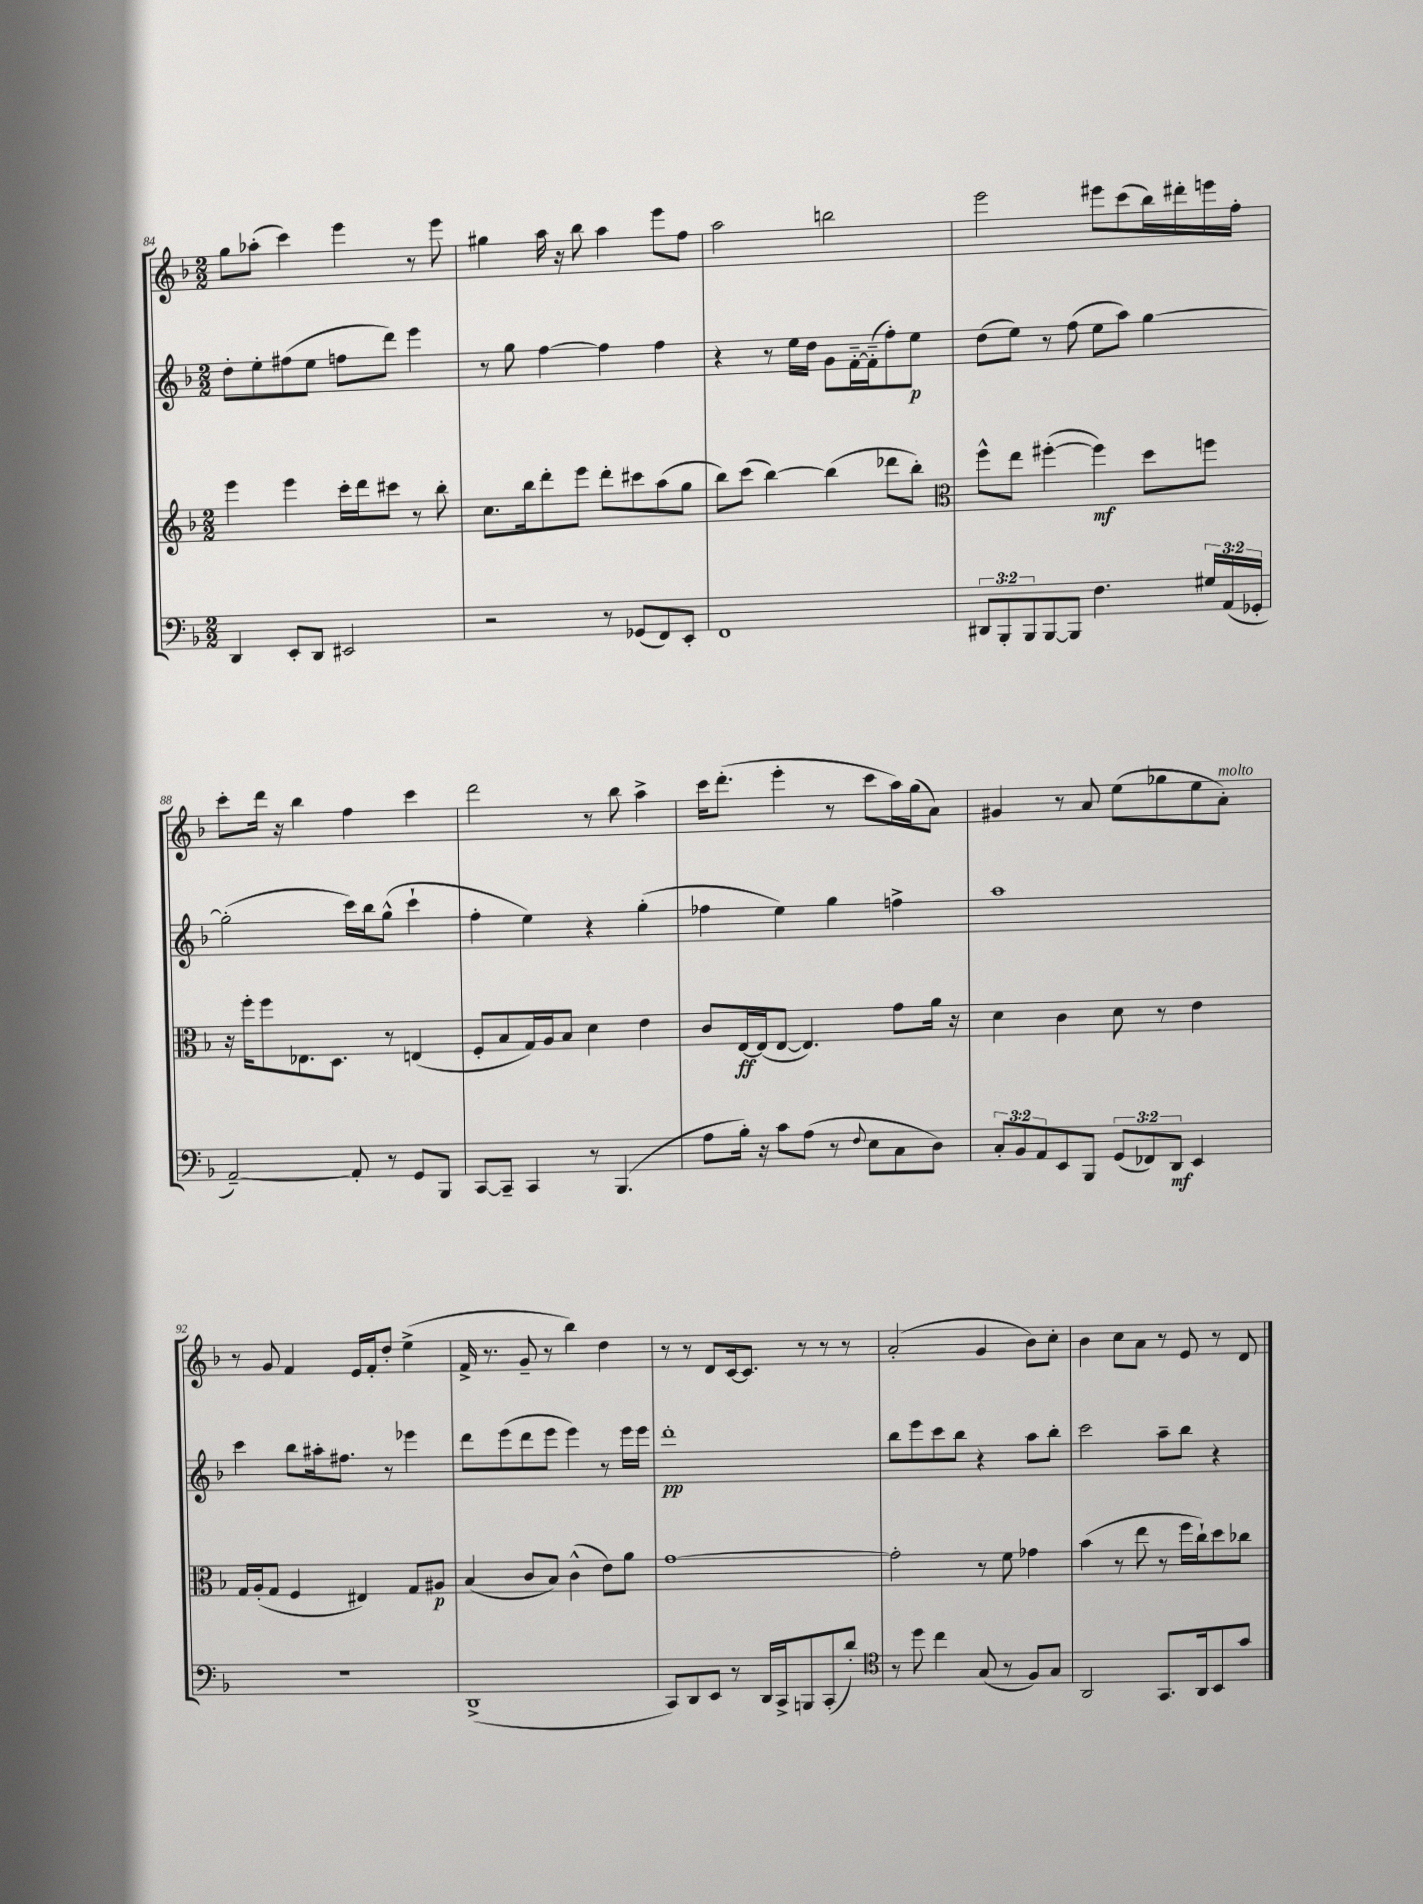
<<
\new StaffGroup <<
\new Staff = "s0" {
    \clef treble \key f \major \numericTimeSignature \time 2/2
    g''8 aes''8-.( c'''4) e'''4 r8 e'''8 |
    gis''4 a''16 r16 bes''8 a''4 e'''8 f''8 |
    a''2 b''2 |
    e'''2 eis'''8 c'''8( bes''16) dis'''16-. e'''16 f''16-. |
    c'''8-. d'''16 r16 bes''4 f''4 c'''4 |
    d'''2 r8 bes''8 a''4-> |
    c'''16 d'''8.-.( e'''4-. r8 c'''8 a''16) g''16( a'8) |
    gis'4 r8 a'8 e''8( ges''8 e''8 a'8-.^\markup { \italic "molto" }) |
    r8 g'8 f'4 e'16 f'16-. d''8-. e''4->( |
    f'16-> r8. g'8-- r8 bes''4) d''4 |
    r8 r8 d'8 c'16~ c'8. r8 r8 r8 |
    a'2-.( g'4 bes'8) c''8-. |
    bes'4 c''8 a'8 r8 e'8 r8 d'8 \bar "|." |
}
\new Staff = "s1" {
    \clef treble \key f \major \numericTimeSignature \time 2/2
    d''8-. e''8-. fis''8( e''8 f''8 d'''8) e'''4 |
    r8 g''8 f''4~ f''4 f''4 |
    r4 r8 e''16 d''16 g'8 f'16~-_ f'16-_( f''8-.) e''8\p |
    d''8( e''8) r8 f''8( e''8 a''8) g''4~ |
    g''2-.( c'''16) bes''16 g''8-^( c'''4-! |
    f''4-. e''4) r4 g''4-.( |
    fes''4 e''4) g''4 f''4-> |
    a''1 |
    c'''4 bes''8 ais''16-. fis''8. r8 ees'''4 |
    d'''8 e'''8( d'''8 e'''8 e'''4) r8 e'''16 e'''16 |
    d'''1-.\pp |
    bes''8 e'''8 c'''8 bes''8 r4 a''8 bes''8-. |
    c'''2 a''8-- bes''8 r4 \bar "|." |
}
\new Staff = "s2" {
    \clef treble \key f \major \numericTimeSignature \time 2/2
    e'''4 e'''4 c'''16-. d'''16 cis'''8 r8 bes''8-. |
    c''8. bes''16 d'''8-. e'''8 d'''8-. cis'''8 a''8( g''8 |
    bes''8) c'''8( bes''4~) bes''4( des'''8 bes''8-.) |
    \clef alto f''8-^ e''8 fis''4~-.( fis''4\mf) d''8 f''8 |
    r16 f''16-. f''8 ees8. d8. r8 e4( |
    f8-. bes8 g16) a16 bes8 d'4 e'4 |
    c'8 e16~\ff e16( e8~ e4.) g'8 a'16 r16 |
    d'4 c'4 d'8 r8 e'4 |
    g16 a16-.( g8 f4 eis4) g8 ais8\p |
    bes4( c'8 bes8) c'4-^( e'8) a'8 |
    g'1~ |
    g'2-. r8 f'8 ges'4 |
    bes'4( r8 e''8 r8 f''16 c''16-!) d''8 ces''8 \bar "|." |
}
\new Staff = "s3" {
    \clef bass \key f \major \numericTimeSignature \time 2/2 \override Staff.TupletNumber.text = #tuplet-number::calc-fraction-text
    d,4 e,8-. d,8 eis,2 |
    r2 r8 ges,8( f,8) e,8-. |
    f,1 |
    \tuplet 3/2 { dis,8 bes,,8-. bes,,8 } bes,,8~ bes,,8 f4. \tuplet 3/2 { gis16 a,16( ges,16-. } |
    a,2~--) a,8-. r8 g,8 bes,,8 |
    c,8~ c,8-- c,4 r8 bes,,4.( |
    a8 bes16-.) r16 c'8 a8( r8 \appoggiatura { f8 } e8 c8 d8) |
    \tuplet 3/2 { c8-. bes,8 a,8 } e,8 bes,,8 \tuplet 3/2 { g,8( fes,8) d,8\mf } e,4 |
    r1 |
    d,1->( |
    c,8) d,8 e,8 r8 d,16 c,16-> b,,8 c,8-.( d'8-.) |
    \clef tenor r8 d''8 c''4 g8( r8 f8) g8 |
    a,2 g,8. a,16 bes,8 g'8 \bar "|." |
}
>>
>>
\layout { \context { \Score currentBarNumber = #84 } }
